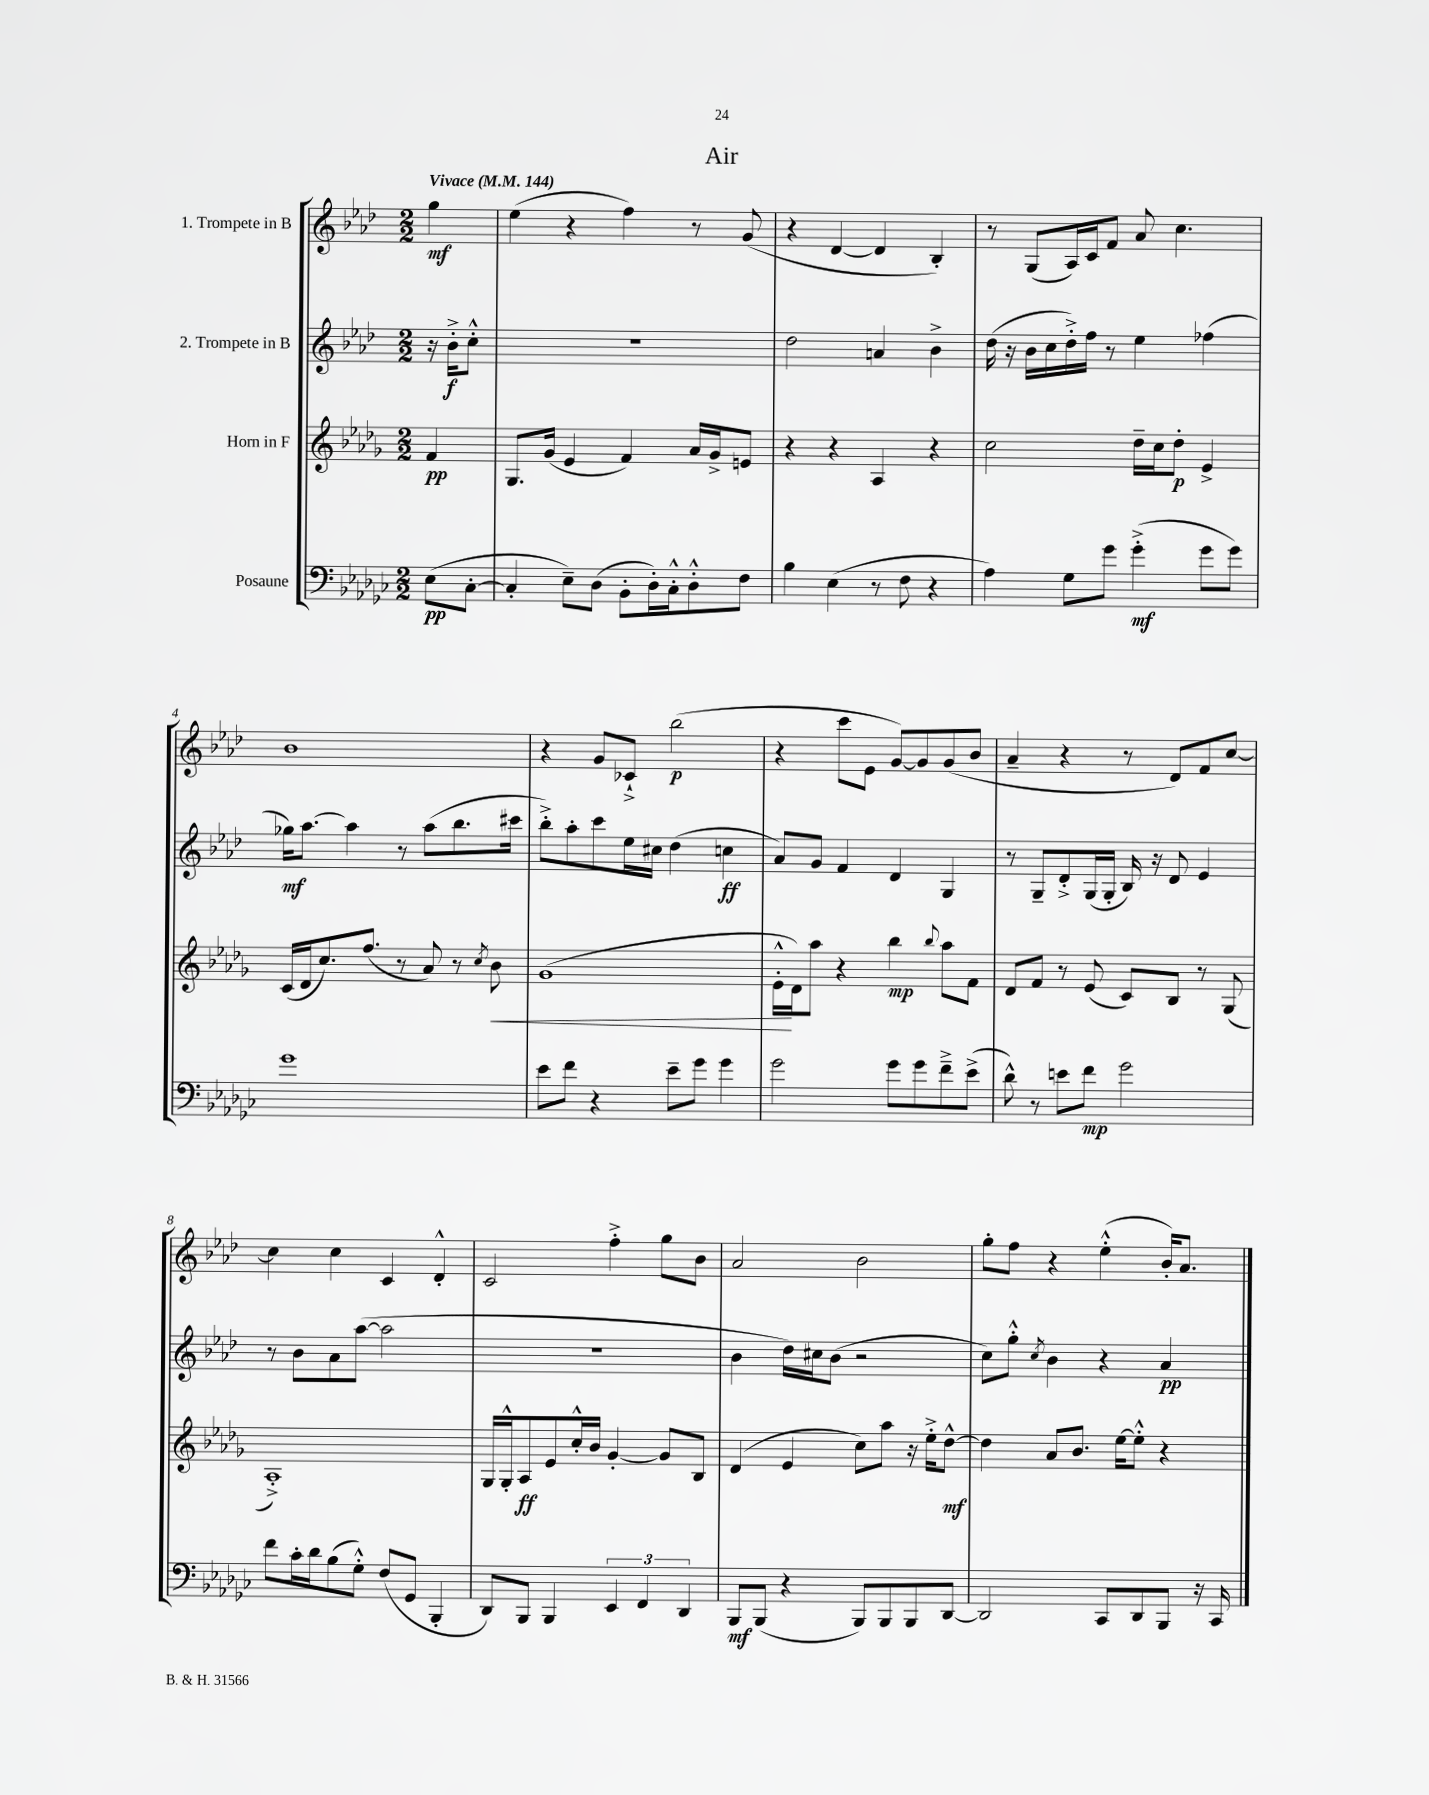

**kern	**kern	**kern	**kern
*staff4	*staff3	*staff2	*staff1
*clefF4	*clefG2	*clefG2	*clefG2
*k[b-e-a-d-g-c-]	*k[b-e-a-d-g-]	*k[b-e-a-d-]	*k[b-e-a-d-]
*M2/2	*M2/2	*M2/2	*M2/2
*MM144	*MM144	*MM144	*MM144
(8E-	4f	16r	4gg
.	.	16b-'^	.
[8C-'	.	8cc'^^	.
=	=	=	=
4C-']	8.G-	1r	(4ee-
.	(16g-	.	.
8E-~)	4e-	.	4r
(8D-	.	.	.
8BB-'	4f)	.	4ff)
16D-')	.	.	.
16C-'^^	.	.	.
8D-'^^	16a-	.	8r
.	16g-^	.	.
8F	8e	.	(8g
=	=	=	=
4B-	4r	2dd-	4r
(4E-	4r	.	[4d-
8r	4A-	4a	4d-]
8F	.	.	.
4r	4r	4b-^	4B-')
=	=	=	=
4A-)	2cc	(16dd-	8r
.	.	16r	.
.	.	16b-	(8G
.	.	16cc	.
8G-	.	16dd-'^)	16A-)
.	.	16ff	16c
8g-	.	8r	8f
(4g-'^	16dd-~	4ee-	8a-
.	16cc	.	.
.	8dd-'	.	4.cc
8g-	4e-^	(4ff-	.
8g-)	.	.	.
=	=	=	=
1g-	(16c	16gg-)	1b-
.	16d-	[8.aa-	.
.	8.cc)	.	.
.	.	4aa-]	.
.	(8.ff	.	.
.	8r	8r	.
.	8a-)	(8aa-	.
.	8r	8.bb-	.
.	8qcc	.	.
.	8b-	.	.
.	.	16ccc#	.
=	=	=	=
8e-	(1g-	8bb-'^)	4r
8f	.	8aa-'	.
4r	.	8ccc	8g
.	.	16ee-	8c-`^
.	.	16cc#	.
8e-~	.	(4dd-	(2bb-
8g-	.	.	.
4g-	.	4cc	.
=	=	=	=
2g-	16e-'^^	8a-)	4r
.	16d-)	.	.
.	8aa-	8g	.
.	4r	4f	8ccc
.	.	.	8e-
8g-	4bb-	4d-	[8g)
8g-	.	.	8g]
.	8qqbb-	.	.
8f~^	8aa-	4G	(8g
(8e-^	8f	.	8b-
=	=	=	=
8d-^^)	8d-	8r	4a-~
8r	8f	8G~	.
8e	8r	8d-'^	4r
8f	(8e-	(16G	.
.	.	16G'	.
2g-	8c)	16B-)	8r
.	.	16r	.
.	8B-	8d-	8d-)
.	8r	4e-	8f
.	(8G-	.	[8cc
=	=	=	=
8f	1A-'^)	8r	4cc]
16c-'	.	8b-	.
16d-	.	.	.
(8B-	.	8a-	4cc
8G-'^^)	.	([8aa-	.
(8F	.	2aa-]	4c
8GG-	.	.	.
4BBB-'	.	.	4d-'^^
=	=	=	=
8DD-)	16G-	1r	2c
.	16G-'^^	.	.
8BBB-	8A-	.	.
4BBB-	8e-	.	.
.	16cc'^^	.	.
.	16b-	.	.
6EE-	[4g-'	.	4ff'^
6FF	.	.	.
.	8g-]	.	8gg
6DD-	.	.	.
.	8B-	.	8b-
=	=	=	=
8BBB-	(4d-	4b-	2a-
(8BBB-	.	.	.
4r	4e-	16dd-)	.
.	.	16cc#	.
.	.	(8b-	.
8BBB-)	8cc)	2r	2b-
8BBB-	8aa-	.	.
8BBB-	16r	.	.
.	16ee-'^	.	.
[8DD-	[8dd-^^	.	.
=	=	=	=
2DD-]	4dd-]	8cc)	8gg'
.	.	8gg'^^	8ff
.	.	8qcc	.
.	8a-	4b-	4r
.	8.b-	.	.
8CC-	.	4r	(4ee-'^^
.	[16ee-	.	.
8DD-	8ee-'^^]	.	.
8BBB-	4r	4a-	16b-')
.	.	.	8.a-
16r	.	.	.
16CC-	.	.	.
==	==	==	==
*-	*-	*-	*-
